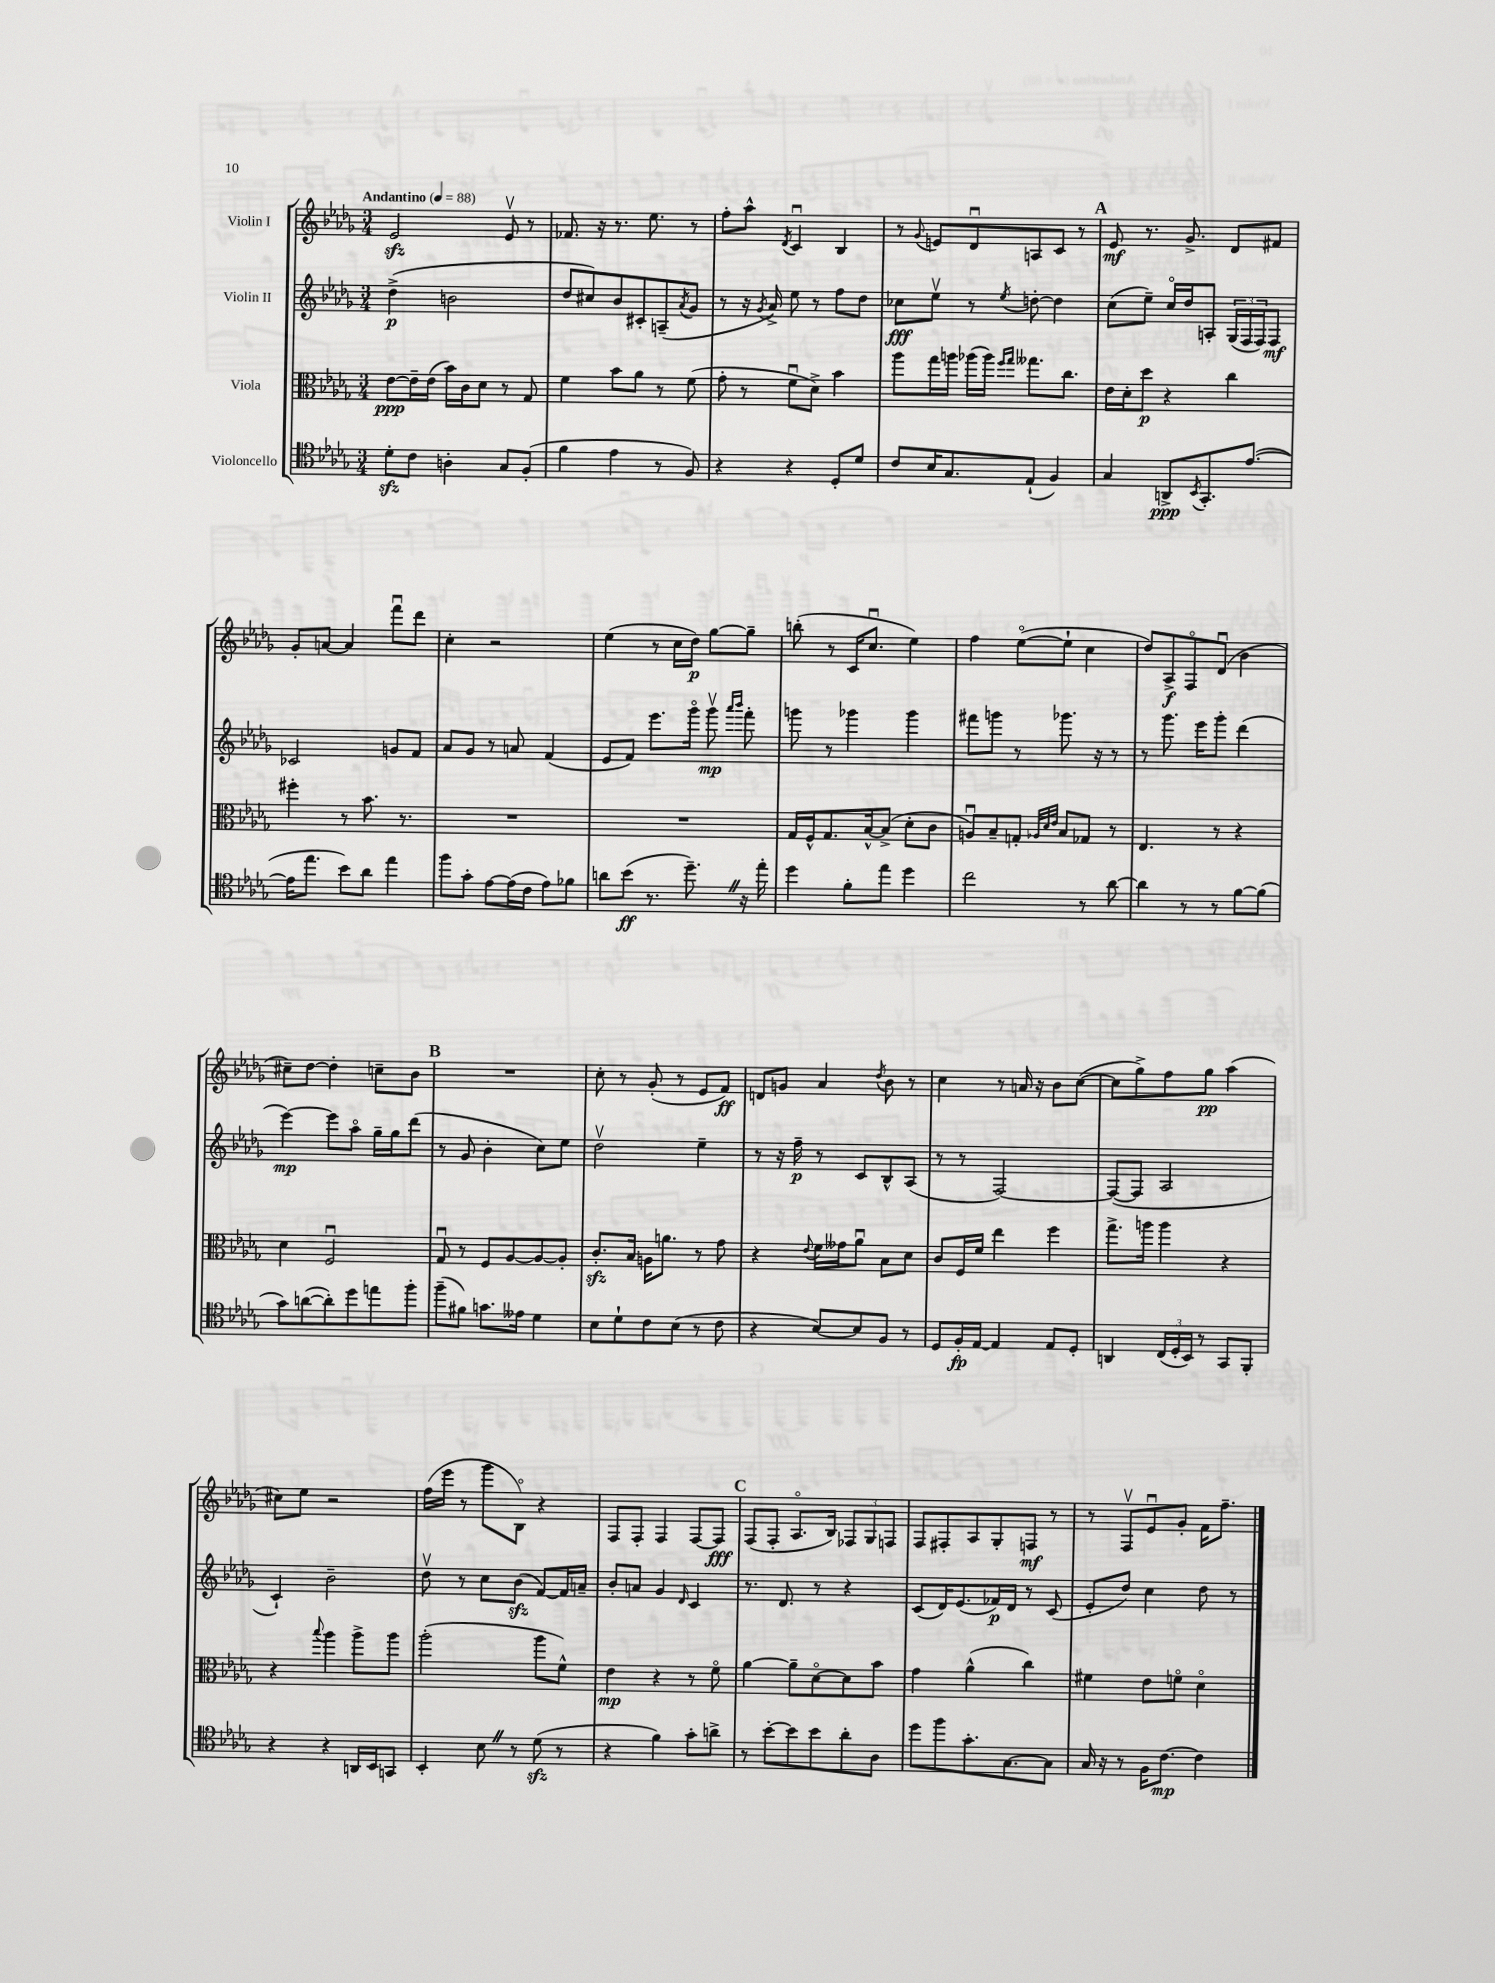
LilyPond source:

<<
\new StaffGroup <<
\new Staff = "s0" \with { instrumentName = "Violin I" } {
    \clef treble \key des \major \numericTimeSignature \time 3/4 \tempo "Andantino" 4 = 88
    ees'2\sfz ees'8\upbow r8 |
    fes'8. r16 r8. ees''8. r8 |
    f''8-. aes''8-^ \acciaccatura { des'8 } c'4\downbow bes4 |
    r8 \appoggiatura { ges'8 } e'8 des'8\downbow a8 c'8 r8 |
    \mark \markup { \bold "A" } ees'8\mf r8. ges'8.-> des'8 fis'8 |
    ges'8-. a'8~ a'4 f'''8\downbow des'''8 |
    c''4-. r2 |
    ees''4( r8 c''16 des''16\p) ges''8~ ges''8-- |
    b''8-.( r8 c'16 c''8.\downbow ees''4) |
    f''4 ees''8~\flageolet( ees''8-! c''4 |
    des''8) aes8->\f f8\flageolet des'8\downbow( bes'4 |
    cis''8--) des''8~ des''4-. c''8-- bes'8 |
    \mark \markup { \bold "B" } R2. |
    c''8-. r8 ges'8-.( r8 ees'8 f'8\ff) |
    d'8 g'8 aes'4 \acciaccatura { des''8 } bes'8 r8 |
    c''4 r8 a'16 r16 bes'8 c''8~( |
    c''8 ges''8->) f''8 ges''8\pp aes''4( |
    cis''8) ees''8 r2 |
    f''16( ees'''16 r8 ges'''8 bes8\flageolet) r4 |
    f8 f8-. f4 f8~ f8\fff |
    \mark \markup { \bold "C" } f8( f8-. aes8.\flageolet bes16) \tuplet 3/2 { fes8 ges8 f8 } |
    f8 fis8-. aes8 ges8-. f8\mf r8 |
    r8 f8\upbow ees'8\downbow ges'8-. f'16 f''8.-- \bar "|." |
}
\new Staff = "s1" \with { instrumentName = "Violin II" } {
    \clef treble \key des \major \numericTimeSignature \time 3/4
    des''4->\p( b'2 |
    des''8 cis''8) bes'8 cis'8-. a8--( \acciaccatura { aes'8 } ges'8 |
    r8 r16 \acciaccatura { ges'8 } aes'16->) ees''8 r8 f''8 des''8 |
    ces''8\fff ees''8\upbow r8 \acciaccatura { ees''8 } d''8~-. d''4 |
    \mark \markup { \bold "A" } c''8( ees''8--) c''16\flageolet des''16 a8-. \tuplet 3/2 { ges16( f16 f16) } f8\mf |
    ces'2 g'8 f'8 |
    aes'8 ges'8 r8 a'8 f'4( |
    ees'8 f'8) ees'''8. ges'''16\flageolet ges'''8\upbow\mp \grace { aes'''16 bes'''16 } f'''8-. |
    g'''8 r8 ges'''4 ges'''4 |
    fis'''8 g'''8 r8 ges'''8. r16 r8 |
    r8 ges'''8. ees'''16 ges'''8-. des'''4( |
    ees'''4~\mp) ees'''8 aes''8\flageolet ges''16-- ges''16 des'''8( |
    \mark \markup { \bold "B" } r8 ges'8 bes'4-. c''8) ees''8 |
    des''2\upbow ees''4-- |
    r8 r16 f''16--\p r8 c'8 bes8-^ aes8( |
    r8 r8 f2~) |
    f8~( f8 aes2 |
    c'4-!) bes'2-- |
    des''8\upbow r8 c''8 bes'8\sfz( f'8~) f'16 a'16-- |
    bes'8-. a'8 ges'4 \grace { des'16 } c'4 |
    \mark \markup { \bold "C" } r8. des'8. r8 r4 |
    c'8( des'16) ees'8.( fes'16\p) des'16 r8 c'8( |
    ees'8-. des''8) c''4 des''8 r8 \bar "|." |
}
\new Staff = "s2" \with { instrumentName = "Viola" } {
    \clef alto \key des \major \numericTimeSignature \time 3/4
    ees'8~\ppp ees'16-- ees'16( bes'16) c'16 des'8 r8 ges8 |
    f'4 bes'8 aes'8 r8 f'8( |
    ges'8-. r8 f'8\downbow des'8->) bes'4 |
    aes''8 ges''16 a''16 aes''16( aes''16) \grace { f''16 ges''16 } geses''8. c''8. |
    \mark \markup { \bold "A" } ees'16 des'16-. des''8\p r4 c''4 |
    fis''4-. r8 bes'8. r8. |
    R2. |
    R2. |
    ges16 f16-^ ges8. bes16~-^ bes8->( des'8-. c'8 |
    a8\downbow) bes8-- g8-. \grace { aes32 des'32 ees'32 } bes8 ges8 r8 |
    ees4. r8 r4 |
    des'4 f2\downbow |
    \mark \markup { \bold "B" } ges8\downbow r8 f8 aes8~ aes8~ aes8-. |
    c'8.-.\sfz bes16 a16 a'8. r8 ges'8 |
    r4 \appoggiatura { ees'8 } f'16 geses'16 aes'8\downbow bes8 des'8 |
    c'8 f16 f'16 ees''4 f''4 |
    ges''8.-> a''16 a''4 r4 |
    r4 \appoggiatura { bes''8 } aes''4 aes''8-> aes''8 |
    aes''2-.( aes''8 f'8-^) |
    ees'4\mp r4 r8 f'8\flageolet |
    \mark \markup { \bold "C" } aes'4~ aes'8-- des'8~\flageolet des'8 bes'8 |
    ges'4 aes'4-^( c''4) |
    fis'4 ees'8 f'8\flageolet des'4\flageolet \bar "|." |
}
\new Staff = "s3" \with { instrumentName = "Violoncello" } {
    \clef tenor \key des \major \numericTimeSignature \time 3/4
    des'8-.\sfz c'8 a4-. ges8 f8-.( |
    f'4 ees'4 r8 f8) |
    r4 r4 des8-. des'8 |
    c'8 bes16 ges8. ees8-!( f4) |
    \mark \markup { \bold "A" } ges4 a,8->\ppp \acciaccatura { bes,8 } ges,8.-. ees'8.~( |
    ees'16 ees''8. bes'8) aes'8 ees''4 |
    f''8 ges'8-. ees'8~ ees'16( c'16 ees'8) fes'8 |
    a'8 bes'8\ff( r8. des''8.--) \once \override BreathingSign.text = \markup { \musicglyph "scripts.caesura.straight" } \breathe r16 ees''16-. |
    des''4 f'8-. ees''8 des''4 |
    c''2 r8 aes'8~ |
    aes'4 r8 r8 f'8~ f'8( |
    ges'8) a'8~( a'8-.) des''8 e''8 f''8-. |
    \mark \markup { \bold "B" } f''8--( fis'8) g'8. eeses'16 des'4 |
    bes8 des'8-! c'8 bes8( r8 c'8 |
    r4 bes8~) bes8 f8 r8 |
    des8 f16-.\fp ees16~ ees4 ees8 des8-. |
    a,4 \tuplet 3/2 { c16( des16-. bes,16) } r8 ges,8 f,8-. |
    r4 r4 a,16 bes,16 g,8 |
    bes,4-. bes8 \once \override BreathingSign.text = \markup { \musicglyph "scripts.caesura.straight" } \breathe r8 des'8\sfz( r8 |
    r4 f'4) ges'8-. a'8-> |
    \mark \markup { \bold "C" } r8 bes'8~-. bes'8 bes'8 aes'8-. aes8 |
    des''8 f''8 ges'8.-. ges8.~ ges8 |
    ges16 r16 r8 f16 c'8.~\mp c'4 \bar "|." |
}
>>
>>
\layout { \context { \Score \remove "Bar_number_engraver" } }
